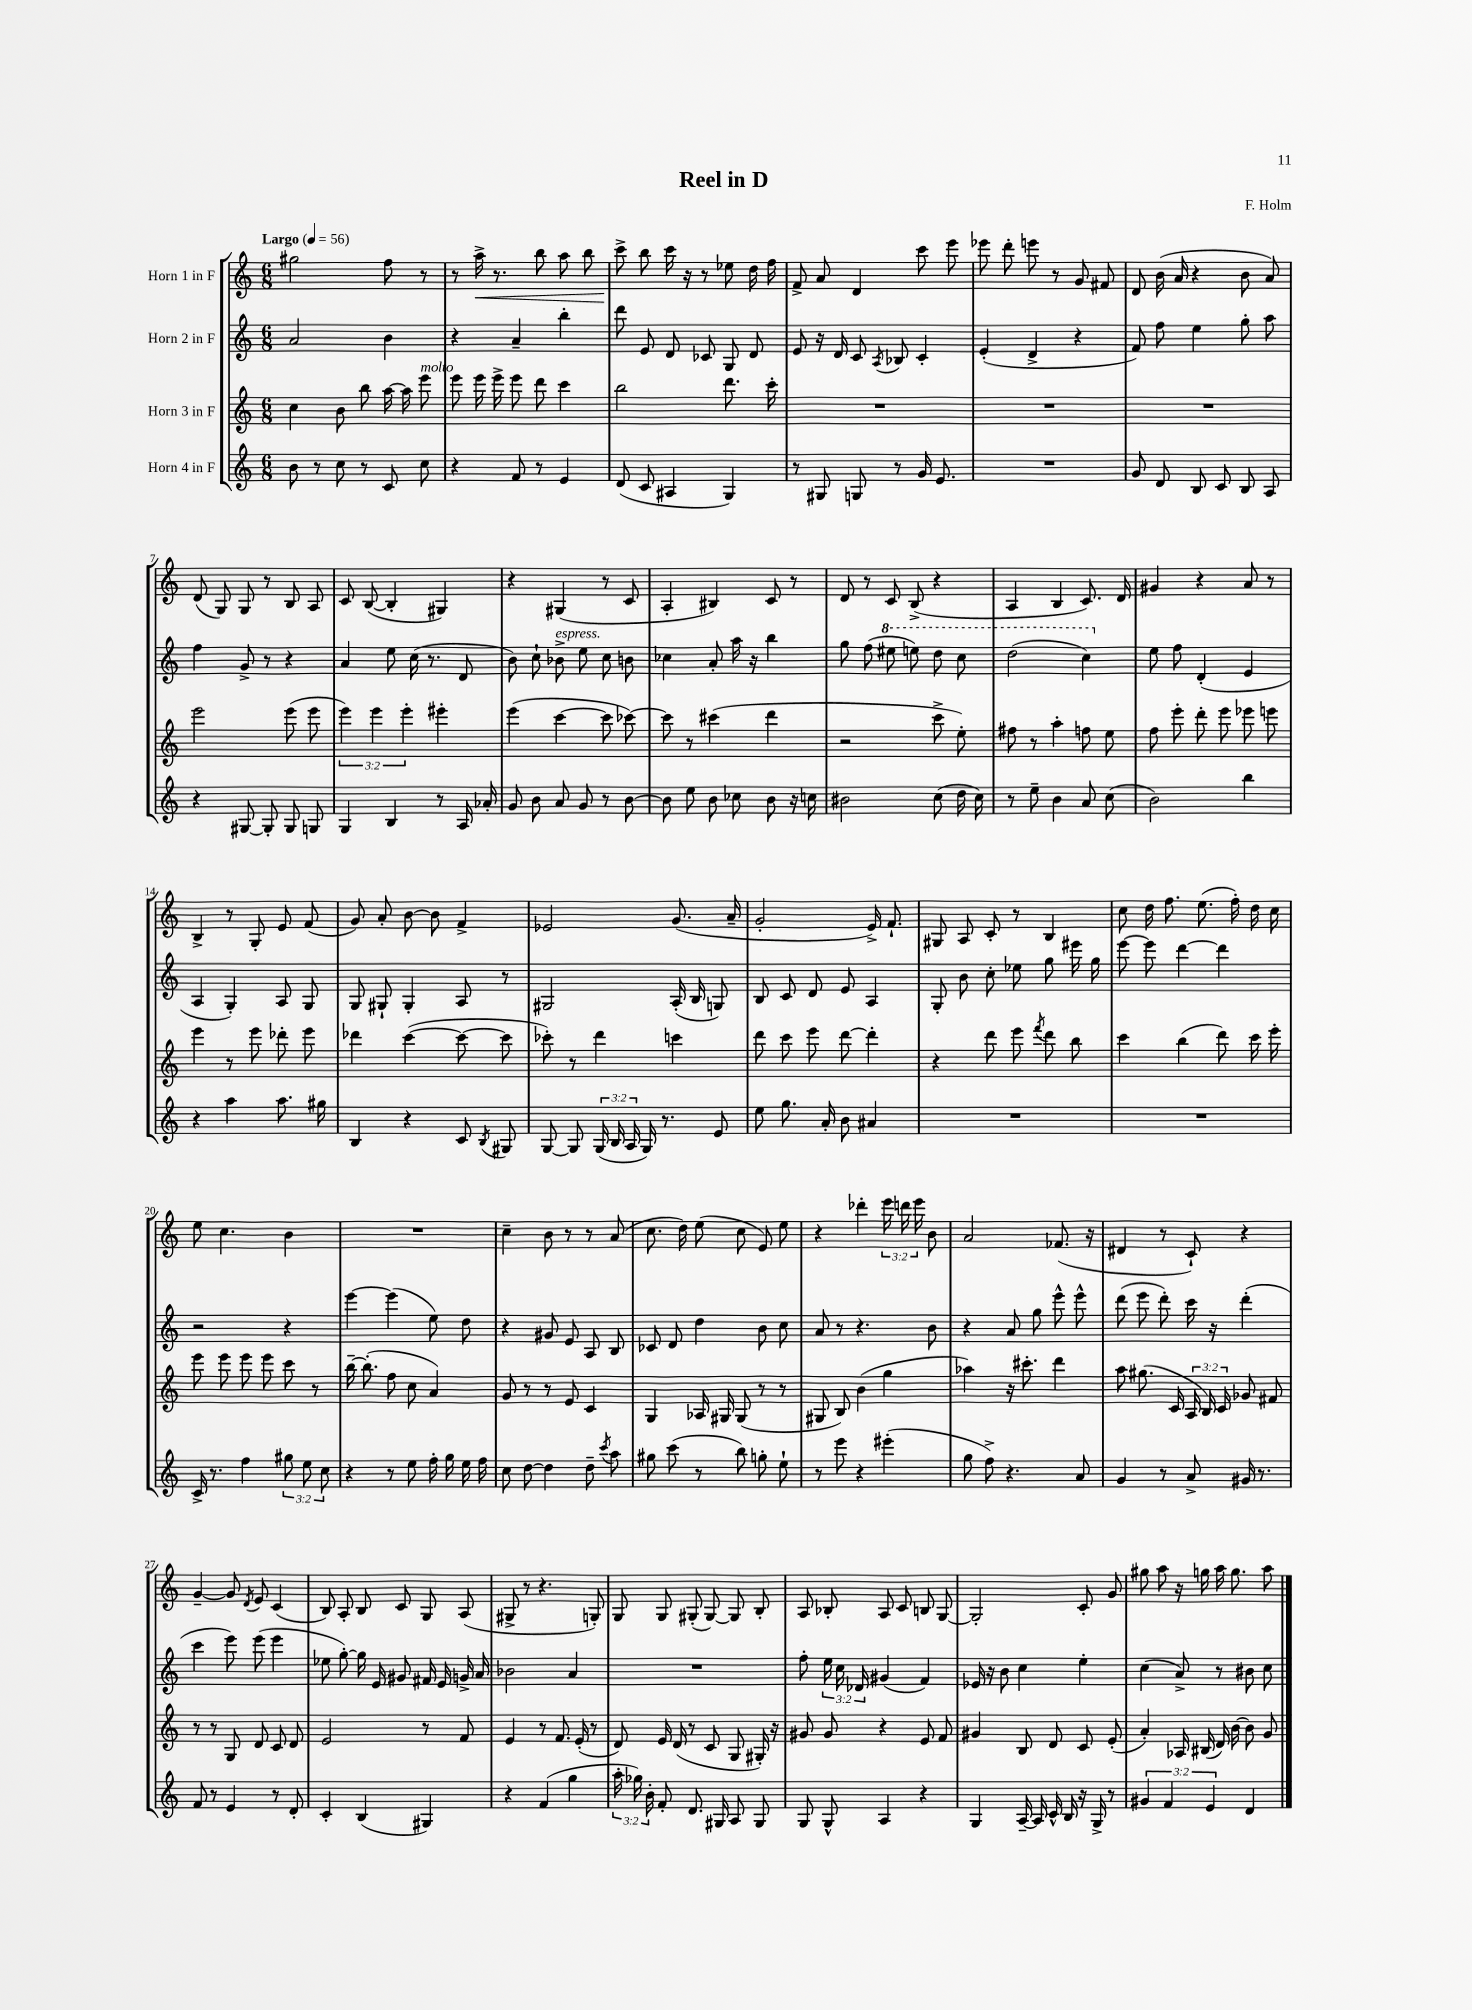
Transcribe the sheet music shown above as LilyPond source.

\header { title = "Reel in D" composer = "F. Holm" }
<<
\new StaffGroup <<
\new Staff = "s0" \with { instrumentName = "Horn 1 in F" } {
    \clef treble \key c \major \numericTimeSignature \time 6/8 \override Staff.TupletNumber.text = #tuplet-number::calc-fraction-text \tempo "Largo" 4 = 56
    \autoBeamOff gis''2 f''8 r8 |
    r8 a''16->\< r8. b''8 a''8 b''8 |
    c'''8->\! b''8 c'''16 r16 r8 ees''8 d''16 f''16 |
    f'8-> a'8 d'4 c'''8 e'''8 |
    ees'''8 d'''8-. e'''8 r8 g'8 fis'8 |
    d'8 b'16( a'16 r4 b'8 a'8) |
    d'8( g8) g8 r8 b8 a8 |
    c'8 b8~( b4-. gis4) |
    r4 gis4( r8 c'8 |
    a4-. bis4) c'8 r8 |
    d'8 r8 c'8 b8->( r4 |
    a4 b4 c'8.) d'16 |
    gis'4 r4 a'8 r8 |
    b4-> r8 g8-. e'8 f'8( |
    g'8) a'8-. b'8~ b'8 f'4-> |
    ees'2 g'8.( a'16-- |
    g'2-. e'16->) f'8.-! |
    gis8 a8 c'8-. r8 b4 |
    c''8 d''16 f''8. e''8.( f''16-.) d''16 c''16 |
    e''8 c''4. b'4 |
    R2. |
    c''4-- b'8 r8 r8 a'8( |
    c''8. d''16) e''8( c''8 e'8) e''8 |
    r4 des'''4-. \tuplet 3/2 { e'''16 d'''16 e'''16 } b'8 |
    a'2 fes'8.( r16 |
    dis'4 r8 c'8-!) r4 |
    g'4~-- g'8 \acciaccatura { d'8 } e'8 c'4( |
    b8) a8-. b8 c'8 g8 a8( |
    gis8-> r8 r4. g8-.) |
    g8 g8 gis8-.( gis8~) gis8 b8-. |
    a8 bes8-. a8 c'8 b8 g8~ |
    g2-. c'8-. g'8 |
    gis''8 a''8 r16 g''16 a''16 g''8. a''8 \bar "|." |
}
\new Staff = "s1" \with { instrumentName = "Horn 2 in F" } {
    \clef treble \key c \major \numericTimeSignature \time 6/8 \override Staff.TupletNumber.text = #tuplet-number::calc-fraction-text
    \autoBeamOff a'2 b'4 |
    r4 a'4-- b''4-. |
    d'''8 e'8 d'8 ces'8 g8 d'8 |
    e'8 r16 d'16 c'8 \acciaccatura { a8 } bes8 c'4-. |
    e'4-.( d'4-> r4 |
    f'8) f''8 e''4 g''8-. a''8 |
    f''4 g'8-> r8 r4 |
    a'4 e''8 c''16( r8. d'8 |
    b'8) c''8-! bes'8->^\markup { \italic "espress." } e''8 c''8 b'8 |
    ces''4 a'8-. a''16 r16 b''4 |
    g''8 f''8( \ottava #1 eis'''8 e'''8) d'''8 c'''8 |
    d'''2( c'''4) \ottava #0 |
    e''8 f''8 d'4-.( e'4 |
    a4 g4-.) a8 g8 |
    g8 gis8-! gis4-. a8 r8 |
    gis2 a16-.( b16 g8) |
    b8 c'8 d'8 e'8 a4 |
    g8-. b'8 c''8-. ees''8 g''8 eis'''16 g''16 |
    e'''8~ e'''8 d'''4~ d'''4 |
    r2 r4 |
    e'''4~ e'''4( e''8) d''8 |
    r4 gis'8 e'8 a8 b8 |
    ces'8 d'8 d''4 b'8 c''8 |
    a'8 r8 r4. b'8 |
    r4 a'8 g''8 e'''8-^ e'''8-^ |
    d'''8( e'''8 d'''8-.) c'''16 r16 d'''4-.( |
    c'''4 e'''8) e'''8( e'''4 |
    ees''8 g''8~-.) g''16 e'16 gis'8 fis'16 e'16 g'16-> a'16 |
    bes'2 a'4 |
    R2. |
    f''8-. \tuplet 3/2 { e''16 c''16 des'16 } gis'4( f'4) |
    ees'16 r16 b'8 c''4 e''4-. |
    c''4( a'8->) r8 bis'8 c''8 \bar "|." |
}
\new Staff = "s2" \with { instrumentName = "Horn 3 in F" } {
    \clef treble \key c \major \numericTimeSignature \time 6/8 \override Staff.TupletNumber.text = #tuplet-number::calc-fraction-text
    \autoBeamOff c''4 b'8 b''8 a''16~ a''16 e'''8^\markup { \italic "molto" } |
    e'''8 e'''16 e'''16-> e'''8 d'''8 c'''4 |
    b''2 d'''8. c'''16-. |
    R2. |
    R2. |
    R2. |
    e'''2 e'''8( e'''8 |
    \tuplet 3/2 { e'''4) e'''4 e'''4-. } eis'''4-. |
    e'''4( c'''4~ c'''8 ces'''8~) |
    ces'''8 r8 cis'''4( d'''4 |
    r2 c'''8-> e''8-.) |
    fis''8 r8 a''4-. f''8 e''8 |
    f''8 e'''8-. d'''8-. e'''8 ees'''8 e'''8 |
    e'''4 r8 e'''8 des'''8-. e'''8 |
    des'''4 c'''4~( c'''8~ c'''8 |
    ces'''8-.) r8 d'''4 c'''4 |
    d'''8 c'''8 e'''8 d'''8~ d'''4-. |
    r4 d'''8 e'''8 \acciaccatura { f'''8 } d'''8 b''8 |
    c'''4 b''4( d'''8) c'''16 e'''16-. |
    e'''8 e'''8 e'''8 e'''8 c'''8 r8 |
    b''16~-- b''8.-.( f''8 c''8 a'4) |
    g'8 r8 r8 e'8 c'4 |
    g4 aes16 gis16 gis8( r8 r8 |
    gis8 b8) b'4( g''4 |
    aes''4) r16 cis'''8.-. d'''4 |
    a''8 gis''8.( c'16 \tuplet 3/2 { a16 b16) c'16 } ges'8 fis'8 |
    r8 r8 g8 d'8 c'8 d'8 |
    e'2 r8 f'8 |
    e'4 r8 f'8. e'16-.( r8 |
    d'8) e'16 d'16( r8 c'8 g8 gis16-.) r16 |
    gis'8 gis'8 r4 e'8 f'8 |
    gis'4 b8 d'8 c'8 e'8-.( |
    a'4-.) aes16 bis16( d'16) b'16~ b'8 g'8 \bar "|." |
}
\new Staff = "s3" \with { instrumentName = "Horn 4 in F" } {
    \clef treble \key c \major \numericTimeSignature \time 6/8 \override Staff.TupletNumber.text = #tuplet-number::calc-fraction-text
    \autoBeamOff b'8 r8 c''8 r8 c'8 c''8 |
    r4 f'8 r8 e'4 |
    d'8( c'8 ais4 g4) |
    r8 gis8 g8 r8 g'16 e'8. |
    R2. |
    g'8 d'8 b8 c'8 b8 a8 |
    r4 gis8~ gis8-. gis8 g8 |
    g4 b4 r8 a16 aes'16-. |
    g'8 b'8 a'8 g'8 r8 b'8~ |
    b'8 e''8 b'8 ces''8 b'8 r16 c''16 |
    bis'2 c''8( d''16 c''16) |
    r8 e''8-- b'4 a'8 c''8( |
    b'2) b''4 |
    r4 a''4 a''8. gis''16 |
    b4 r4 c'8 \acciaccatura { b8 } gis8 |
    g8~ g8 \tuplet 3/2 { g16( b16 a16 } g16) r8. e'8 |
    e''8 g''8. a'16-. b'8 ais'4 |
    R2. |
    R2. |
    c'16-> r8. f''4 \tuplet 3/2 { gis''8 e''8 c''8 } |
    r4 r8 e''8 f''16-. g''16 e''16 f''16 |
    c''8 d''8~ d''4 d''8-- \acciaccatura { c'''8 } a''8 |
    gis''8 c'''8( r8 b''8) g''8-. e''8-! |
    r8 e'''8 r4 eis'''4-.( |
    g''8 f''8->) r4. a'8 |
    g'4 r8 a'8-> gis'16 r8. |
    f'8 r8 e'4 r8 d'8-. |
    c'4-. b4( gis4) |
    r4 f'4( g''4 |
    \tuplet 3/2 { a''16-. ges''16) b'16-. } f'8-. d'8. gis16 a8 gis8 |
    g8 g8-^ a4 r4 |
    g4 a16~-- a16 c'16-^ b16 r16 g16-> r8 |
    \tuplet 3/2 { gis'4 f'4 e'4 } d'4 \bar "|." |
}
>>
>>
